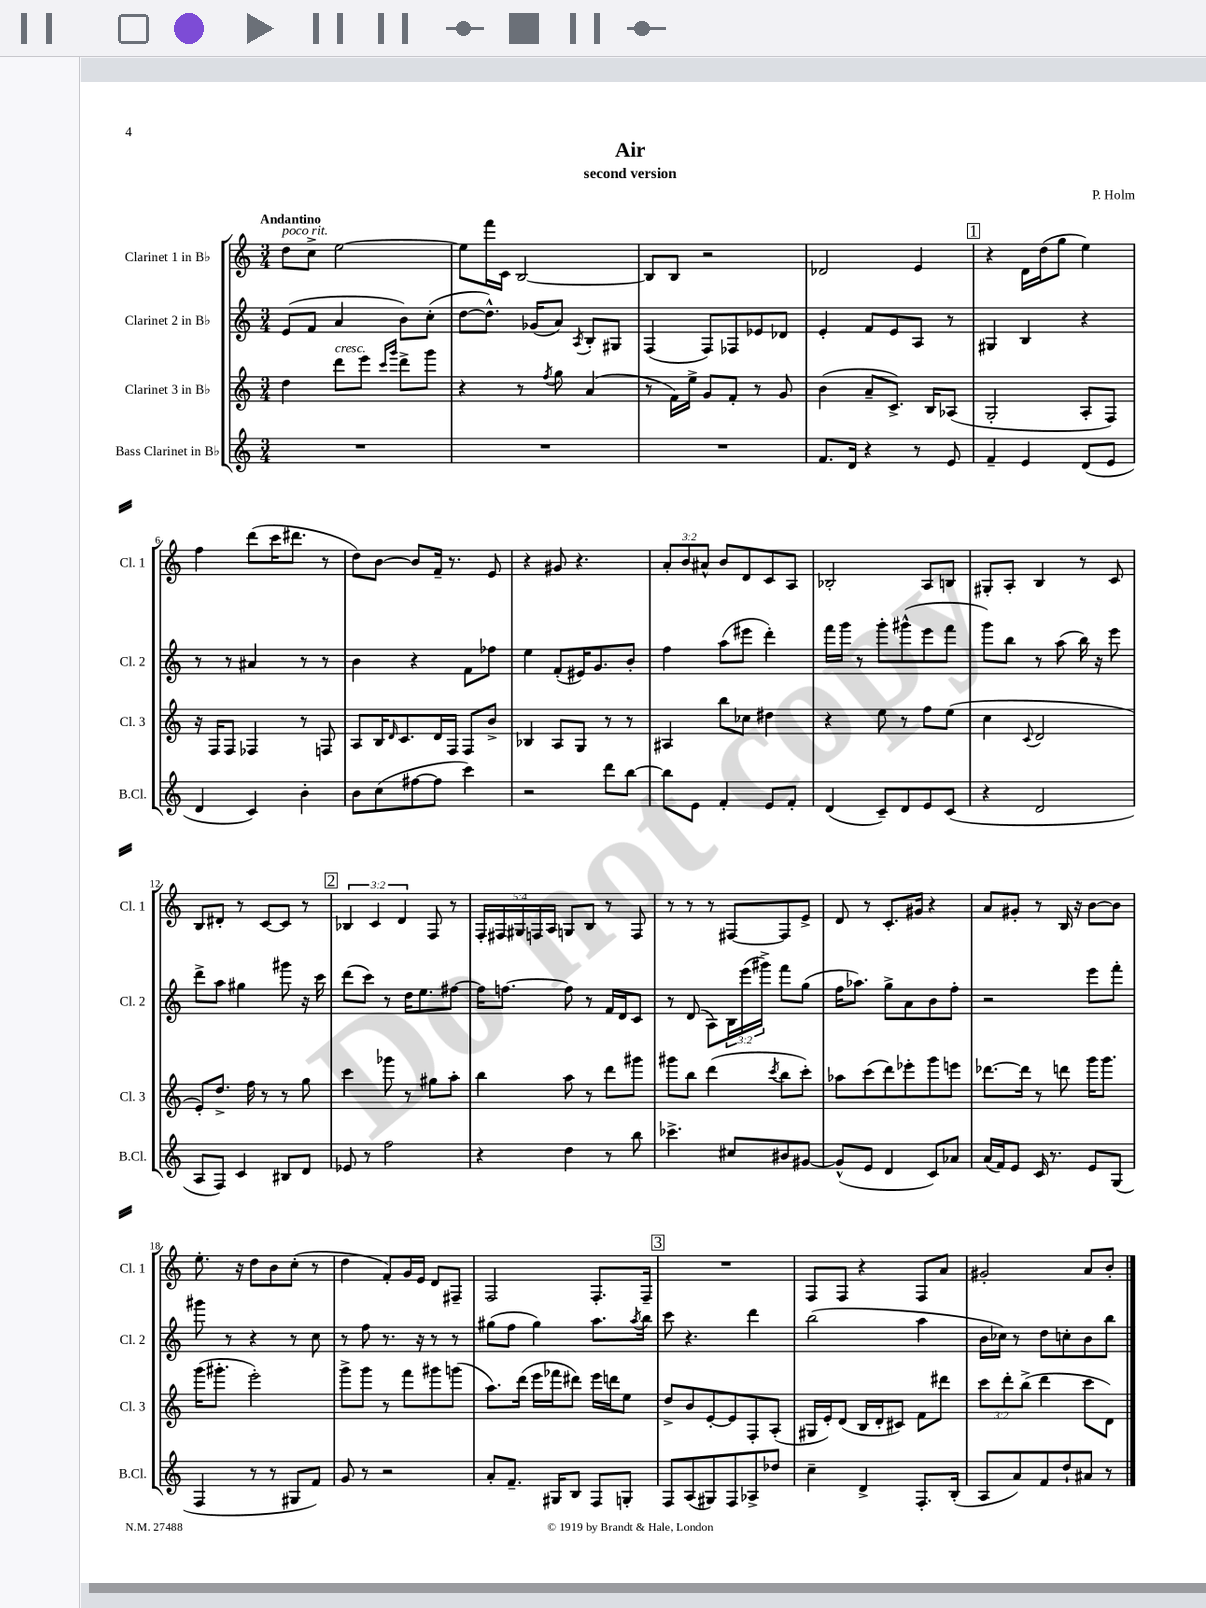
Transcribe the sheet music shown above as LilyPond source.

\header { title = "Air" composer = "P. Holm" subtitle = "second version" }
<<
\new StaffGroup <<
\new Staff = "s0" \with { instrumentName = "Clarinet 1 in Bb" shortInstrumentName = "Cl. 1" } {
    \clef treble \key c \major \numericTimeSignature \time 3/4 \override Staff.TupletNumber.text = #tuplet-number::calc-fraction-text \tempo "Andantino"
    d''8^\markup { \italic "poco rit." } c''8-> e''2~ |
    e''8 f'''16 c'16 b2~ |
    b8 b8 r2 |
    des'2 e'4 |
    \mark \markup { \box "1" } r4 d'16 d''16( g''8 e''4) |
    f''4 d'''8( c'''16 dis'''8. r8 |
    d''8) b'8~ b'8 f'16-- r8. e'8 |
    r4 gis'8 r4. |
    \tuplet 3/2 { a'8-. b'8 ais'8-^ } b'8 d'8 c'8 a8 |
    bes2-. a8 b8 |
    gis8-. a8-. b4 r8 c'8 |
    b8 dis'8-. r8 c'8~ c'8 r8 |
    \mark \markup { \box "2" } \tuplet 3/2 { bes4 c'4 d'4 } f8 r8 |
    \tuplet 5/4 { f16-. fis16 gis16 f16 a16 } g8 b8 r8 f8 |
    r8 r8 r8 fis8~ fis8 e'8-> |
    d'8 r8 c'8.-. gis'16 r4 |
    a'8 gis'8-. r8 b16 r16 b'8~ b'8 |
    e''8.-. r16 d''8 b'8 c''8-.( r8 |
    d''4 f'8-.) g'16 e'16 d'8 fis8-- |
    f2 f8.-. f16-- |
    \mark \markup { \box "3" } R2. |
    f8 f8 r4 f8 a'8 |
    gis'2-. a'8 b'8-. \bar "|." |
}
\new Staff = "s1" \with { instrumentName = "Clarinet 2 in Bb" shortInstrumentName = "Cl. 2" } {
    \clef treble \key c \major \numericTimeSignature \time 3/4 \override Staff.TupletNumber.text = #tuplet-number::calc-fraction-text
    e'8( f'8 a'4 b'8) c''8-.( |
    d''8~ d''8.-^) ges'16( a'8) \acciaccatura { a8 } b8-. gis8 |
    f4( f8) fes8 ees'8 des'8 |
    e'4-. f'8 e'8 a8 r8 |
    \mark \markup { \box "1" } gis4 b4 r4 |
    r8 r8 ais'4 r8 r8 |
    b'4 r4 f'8 fes''8 |
    e''4 f'8-.( eis'16) g'8. b'8-. |
    f''4 a''8( eis'''8 d'''4-.) |
    f'''16 g'''16 r8 g'''8-. gis'''8-^( e'''8 f'''8 |
    g'''8) b''8 r8 a''8( b''16) r16 e'''8 |
    d'''8-> a''8 gis''4 gis'''8 r16 c'''16 |
    \mark \markup { \box "2" } d'''8( c'''8) r8 d''16 e''8. fis''8~ |
    fis''16 f''8.~ f''8 r8 f'16 d'16 c'8 |
    r8 d'8( a8) \tuplet 3/2 { b16 e'''16( gis'''16->) } f'''8 g''8( |
    f''16 aes''8.) g''8-> a'8 b'8 f''8-. |
    r2 e'''8 f'''8-. |
    gis'''8 r8 r4 r8 c''8 |
    r8 f''8 r8. r16 r8 r8 |
    gis''8( f''8 gis''4) a''8. \acciaccatura { a''8 } b''16 |
    \mark \markup { \box "3" } c'''8 r4. d'''4 |
    b''2( a''4 |
    b'16 ces''16) r8 d''8 c''8-. b'8 b''8 \bar "|." |
}
\new Staff = "s2" \with { instrumentName = "Clarinet 3 in Bb" shortInstrumentName = "Cl. 3" } {
    \clef treble \key c \major \numericTimeSignature \time 3/4 \override Staff.TupletNumber.text = #tuplet-number::calc-fraction-text
    d''4 d'''8^\markup { \italic "cresc." } e'''8 \grace { c'''16 g'''16 } d'''8-> g'''8 |
    r4 r8 \acciaccatura { f''8 } g''8 a'4( |
    r8 f'16) e''16-> g'8 f'8-. r8 g'8 |
    b'4( a'8-- c'8.->) b16 aes8( |
    \mark \markup { \box "1" } g2-. a8-. f8) |
    r16 f16 f8 fes4 r8 f8 |
    a8 b16 \grace { d'16 } c'8. d'16 f16 f8 b'8-> |
    bes4 a8 g8 r8 r8 |
    ais4 b''8 ces''8 dis''4 |
    r4 e''8 r8 f''8 e''8( |
    c''4 \appoggiatura { c'8 } d'2 |
    e'8-.) d''8.-> f''16 r8 r8 g''8 |
    \mark \markup { \box "2" } c'''4 ges'''8 r8 gis''8 a''8-. |
    b''4 a''8 r8 d'''8 gis'''8 |
    gis'''8 b''8 d'''4( \acciaccatura { c'''8 } b''8 c'''8-.) |
    aes''8 c'''8( d'''8) ees'''8-. g'''8 e'''8 |
    des'''8.~ des'''16 r8 d'''8 g'''16 g'''8. |
    g'''16( gis'''8.-. e'''2-.) |
    g'''8-> g'''8 r8 f'''8 gis'''8 g'''8( |
    a''8.) d'''16( e'''16 fes'''16 dis'''8) e'''16 d'''16 e''8 |
    \mark \markup { \box "3" } d''8-> b'8 e'8~-. e'8 f8-. a8-.( |
    gis16 e'16-.) d'8( b16 d'16-. cis'8) f'8 dis'''8 |
    \tuplet 3/2 { c'''8 d'''8-. b''8->( } d'''4 c'''8 d'8) \bar "|." |
}
\new Staff = "s3" \with { instrumentName = "Bass Clarinet in Bb" shortInstrumentName = "B.Cl." } {
    \clef treble \key c \major \numericTimeSignature \time 3/4
    R2. |
    R2. |
    R2. |
    f'8. d'16 r4 r8 e'8 |
    \mark \markup { \box "1" } f'4-- e'4 d'8( e'8 |
    d'4 c'4) b'4-. |
    b'8 c''8( fis''8~ fis''8 c'''4) |
    r2 d'''8 b''8~ |
    b''8 e'8 f'4-. e'8 f'8-. |
    d'4( c'8--) d'8 e'8 c'8( |
    r4 d'2 |
    a8 f8) c'4 bis8 d'8 |
    \mark \markup { \box "2" } ees'8 r8 f''2 |
    r4 d''4 r8 b''8 |
    ces'''4.-> cis''8 bis'8 gis'8~ |
    gis'8-^( e'8 d'4 c'8) aes'8 |
    a'16( f'16) e'8 c'16 r8. e'8 g8( |
    f4 r8 r8 gis8 f'8) |
    g'8 r8 r2 |
    a'8-. f'8.-- gis16 b8 f8 g8-. |
    \mark \markup { \box "3" } f8 a8( gis8) f8 aes8-> des''8 |
    c''4-- d'4-> f8.-. b16-.( |
    a8 a'8) f'8 d''8-! ais'8 r8 \bar "|." |
}
>>
>>
